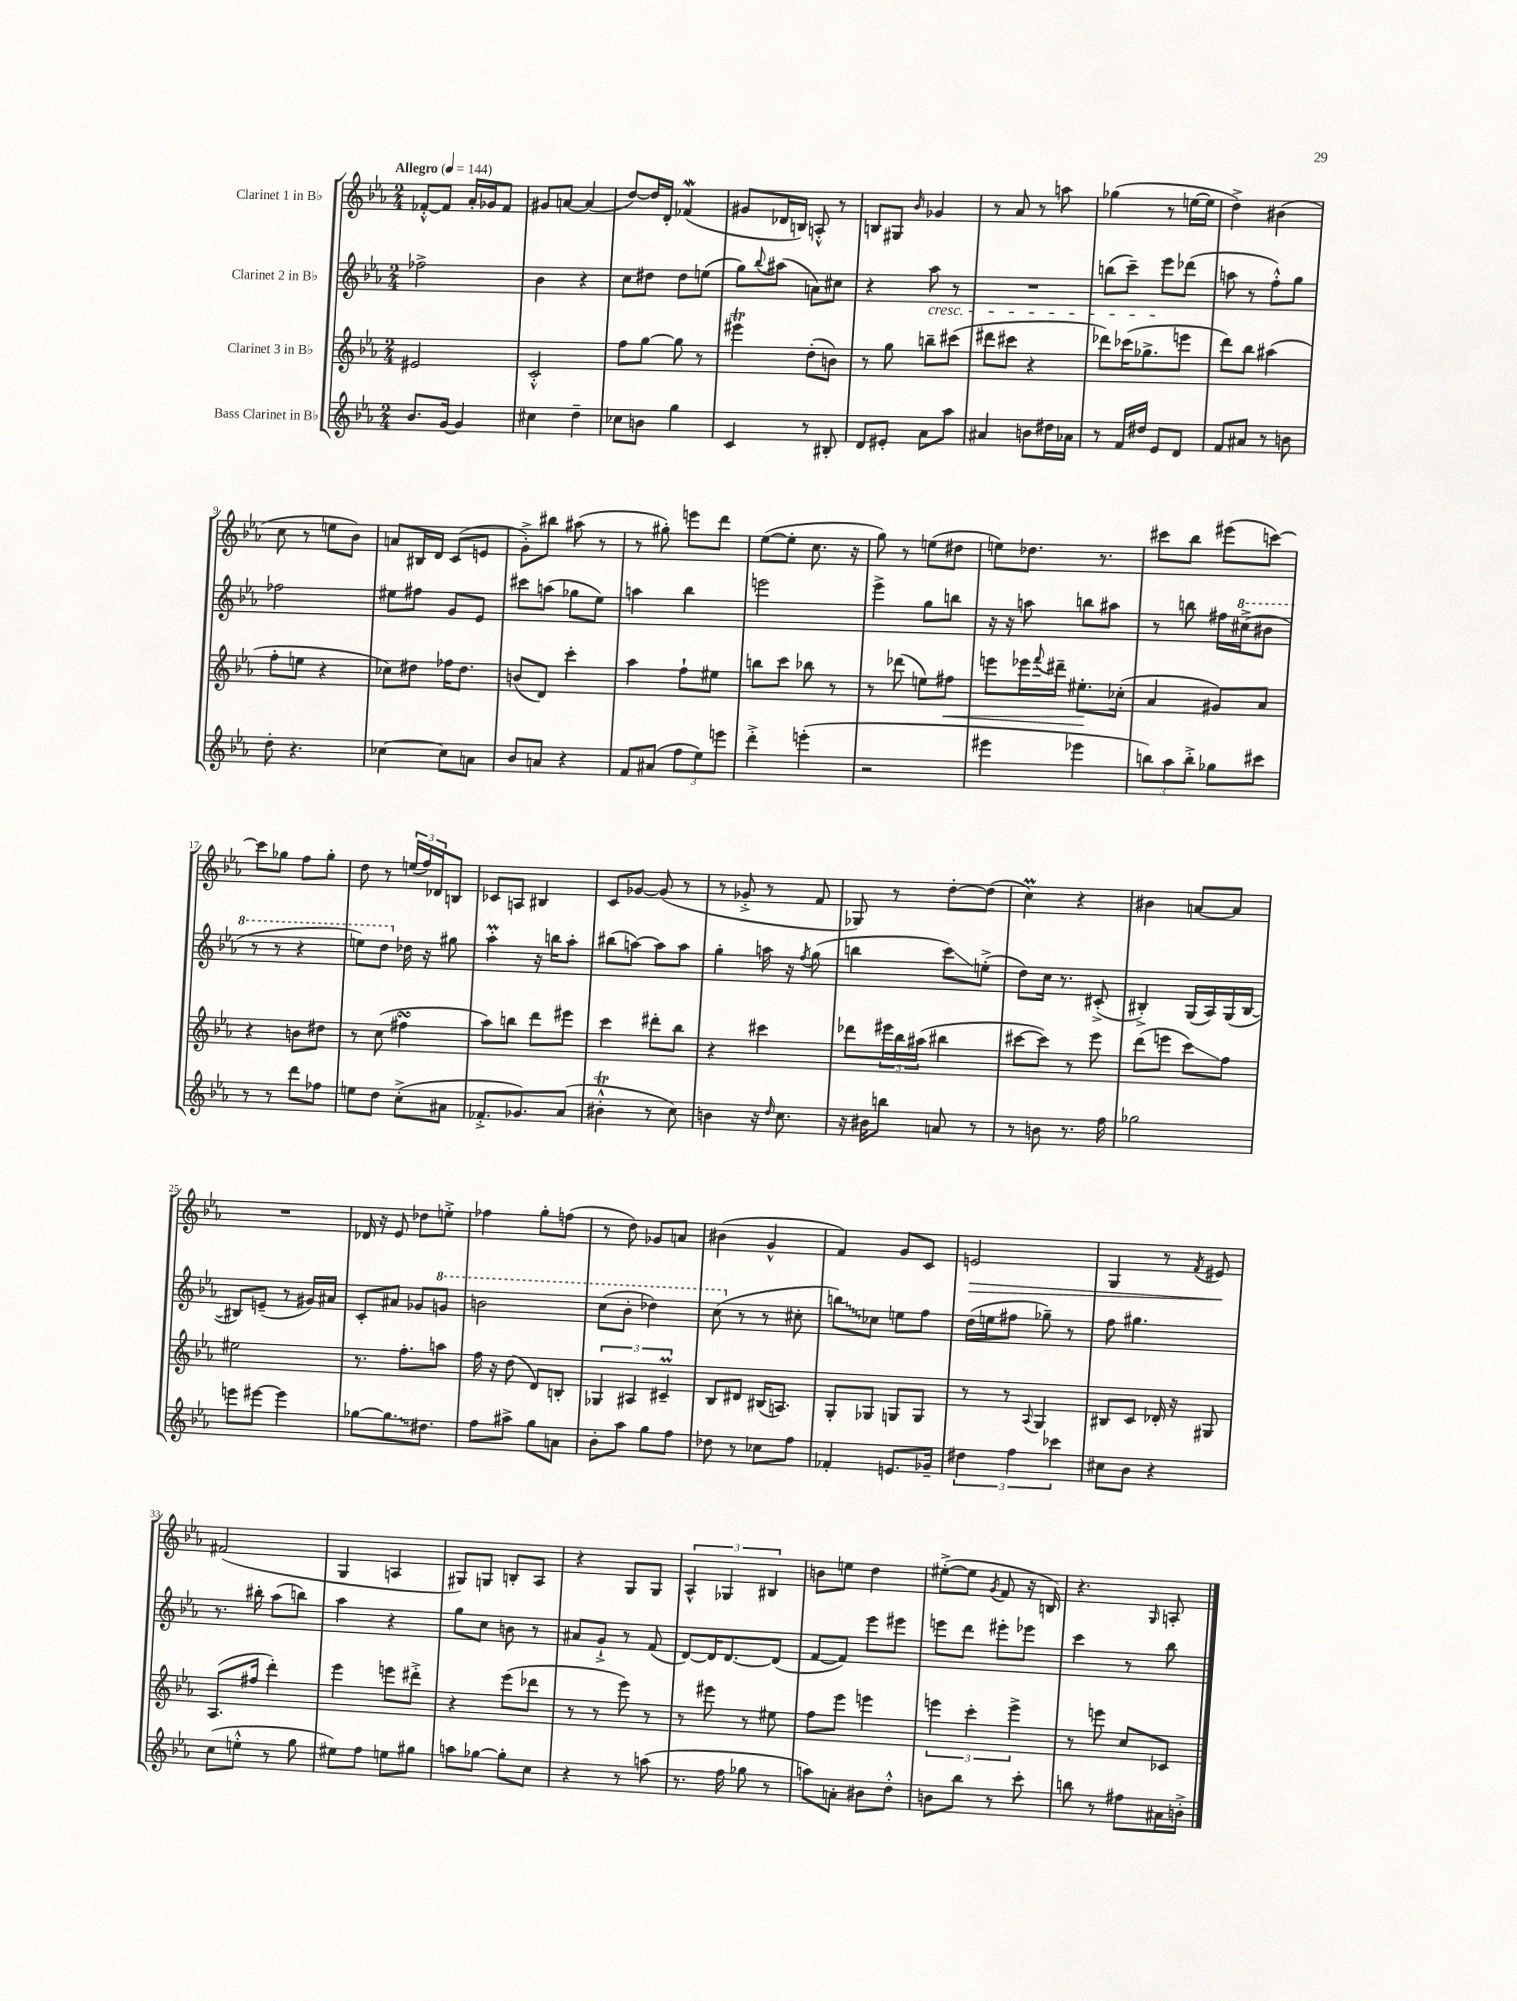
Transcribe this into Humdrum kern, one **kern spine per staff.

**kern	**kern	**kern	**kern
*staff4	*staff3	*staff2	*staff1
*clefG2	*clefG2	*clefG2	*clefG2
*k[b-e-a-]	*k[b-e-a-]	*k[b-e-a-]	*k[b-e-a-]
*M2/4	*M2/4	*M2/4	*M2/4
*MM144	*MM144	*MM144	*MM144
8.b-	2e#	2ff-^	[8f-'^^
.	.	.	8f-]
[16g	.	.	.
4g]	.	.	16a-'
.	.	.	16g-
.	.	.	8f-
=	=	=	=
4cc#	2c'^^	4b-	8g#
.	.	.	[8a
4dd~	.	4r	(4a]
=	=	=	=
8cc-	8ff	8cc	[8dd)
8b	[8gg	8dd#	16dd]
.	.	.	16d'
4gg	8gg]	8dd#	(4f-
.	8r	(8ee	.
=	=	=	=
4c	4eee#	8gg)	8g#
.	.	8qqbb-	.
.	.	(8aa#	16d-
.	.	.	16B)
8r	(8dd'	8a)	8A'^^
8B#'	8b)	8cc#	8r
=	=	=	=
8d	8r	4r	8B
8e#'	8gg	.	8G#
.	.	.	16qqb-
8a-	8bb~	8aa-	4g-
8aa-	(8ccc#	8r	.
=	=	=	=
4a#	8ddd#	2r	8r
.	8ccc#	.	8a-
8b	4r	.	8r
16dd#	.	.	8aa
16a-	.	.	.
=	=	=	=
8r	8ddd-)	(8bb	(4gg-
16f	(16ccc-	8ccc~)	.
16dd#	8.gg-^	.	.
8e-	.	8eee-	8r
8d	8eee	(8ddd-	[16ee
.	.	.	16ee]
=	=	=	=
8f	8ddd)	8aa	4dd^)
8a#	8bb-	8r	.
8r	(4aa#	8ff'^^)	(4b#
8b	.	8gg	.
=	=	=	=
8dd'	8ff'	2ff-	8cc
4.r	8ee	.	8r
.	4r	.	8ee
.	.	.	8b-)
=	=	=	=
[4cc-	8cc-)	8ee#	8a
.	8dd#	8ff#	16B#
.	.	.	16d
8cc-]	16ff-	8g	(8c
.	8.dd#	.	.
8a	.	8e-	8e
=	=	=	=
8b-	(8b	8ccc#	8g'^)
8a	8d)	(8aa	8bb#
4r	4ccc'	8gg-	(8aa#
.	.	8ee-)	8r
=	=	=	=
8f	4aa-	4aa	8r
(8a#	.	.	8gg#')
12ff	8ff`	4bb-	8eee
12ee-)	.	.	.
.	8ee#	.	8ddd
12eee	.	.	.
=	=	=	=
4ddd'^	8bb	2eee	([8ee-
.	8ccc	.	8ee-']
(4eee'	8bb-	.	8.cc
.	8r	.	.
.	.	.	16r
=	=	=	=
2r	8r	4eee-^	8gg)
.	(8ddd-	.	8r
.	8ee)	8gg	(8ee
.	8ff#	8bb	8dd#
=	=	=	=
4eee#	8eee	16r	8ee)
.	.	16r	.
.	16eee-	8aa	8.dd-
.	8qqfff	.	.
.	16ddd#~	.	.
4eee-	8.ee#'	8bb	.
.	.	.	8.r
.	.	8aa#	.
.	(16cc-'	.	.
=	=	=	=
12bb)	4a-	8r	8ccc#
12aa-	.	.	.
.	.	8bb	8bb-
12bb'^	.	.	.
8gg-	8g#)	16ff#	(8eee#
.	.	(16ccc#^	.
8ccc#	8a-	8bb#	[8ccc)
=	=	=	=
8r	4r	8r	8ccc]
8r	.	8r	8gg-
8ddd	8b	4r	8ff
8ff-	8dd#	.	8gg-'
=	=	=	=
8ee	8r	8eee)	8dd
8dd	(8cc	8ddd	8r
(8cc'^	4ff#	16dd-	(24ee
.	.	.	24ff)
.	.	16r	.
.	.	.	24d-
8a#	.	8gg#	8B
=	=	=	=
8.f-'^	8aa-)	4aa-'	8c-
.	8bb	.	8A
8.g-)	.	.	.
.	8ddd	16r	4B#
.	.	16bb	.
(8a-	8eee#	8aa-'	.
=	=	=	=
4b#'^^	4ccc	(8bb#	8c
.	.	[8aa)	[8g-
8r	8ddd#'	8aa]	(8g-]
8cc)	8bb-	8aa	8r
=	=	=	=
4b	4r	4gg'	8r
.	.	.	8g-'^
16r	4ccc#	16aa	8r
16qqdd	.	.	.
8.cc	.	16r	.
.	.	8qff	.
.	.	(8gg	8f
=	=	=	=
16r	8ddd-	4bb	8G-)
16b#	.	.	.
8bb	24eee#	.	8r
.	24bb-	.	.
.	(24aa#	.	.
8a	4bb#	8ccc)	[8dd'
8r	.	(8ee'^	(8dd]
=	=	=	=
8r	[8ccc#	8dd)	4cc)
8b	8ccc#])	16cc	.
.	.	8.r	.
8.r	8r	.	4r
.	8eee-	(8c#'^	.
16ff	.	.	.
=	=	=	=
2gg-	(8ddd	4B#'^)	4b#
.	8eee	.	.
.	8ccc)	(16G	[8a
.	.	16A-)	.
.	8ff	(16G	8a]
.	.	[16B#	.
=	=	=	=
8eee	2ee#	8B#])	2r
[8eee#	.	(8e~	.
4eee#]	.	8r	.
.	.	16g#)	.
.	.	16a#	.
=	=	=	=
[8gg-	8.r	8c'	16d-
.	.	.	16r
8.gg-]	.	8a#	8e-
.	8.ff'	.	.
.	.	8g-	8dd-
8.dd#	.	.	.
.	8aa	8gg	8ee'^
=	=	=	=
8ff	16ff	2bb	4ff-
.	16r	.	.
8aa#^	(8dd	.	.
8gg	8d)	.	8gg'
8a	8B'	.	(8ff
=	=	=	=
8b-'	6G-	(8ccc	8r
8aa-	.	8bb-'	8dd)
.	6A#	.	.
8gg	.	4ddd-)	8g-
.	6c#~	.	.
8ff	.	.	8a
=	=	=	=
8dd-	8B-	(8ccc	(4b#
8r	8d#	8r	.
8cc-	(16B#	8r	4g^^
.	8.A)	.	.
8ff	.	8cc#'	.
=	=	=	=
4f-'	8G'	8bb)	4f)
.	8G-	8cc-	.
8.e	8G	8ee	8g
.	8G	8ff	8c
16g-~	.	.	.
=	=	=	=
6dd#	8r	(16dd	2e
.	.	16ee	.
.	8r	8ff#	.
6ff	.	.	.
.	8qqA-	.	.
.	4G	8gg-~)	.
6ccc-	.	.	.
.	.	8r	.
=	=	=	=
8cc#	8B#	8ff	4G
8b-	8c	4.gg#	.
4r	16d-'	.	8r
.	16r	.	.
.	.	.	8qf
.	8G#	.	8e#
=	=	=	=
(8cc	(8.A-	8.r	(2f#
8ee'^^	.	.	.
.	16ff#	16bb#'	.
8r	4ddd')	(8aa-	.
8gg	.	8bb)	.
=	=	=	=
8ee#)	4eee-	4aa-	4G
8ff	.	.	.
8ee	8eee	4r	4A
8gg#	8ddd#'^	.	.
=	=	=	=
8aa	4r	8gg	8G#)
[8gg-	.	8cc	8G
8gg-']	(8eee-	8b	8B'
8cc	8ddd-	8r	8A-
=	=	=	=
4r	8r	8a#	4r
.	8r	8g`^	.
8r	8eee-)	8r	8G
(8aa	8r	(8f	8G
=	=	=	=
8.r	8r	[8d)	6A-^^
.	8eee#	16d]	.
.	.	.	6G-
16ff	.	[8.d	.
8gg-	8r	.	.
.	.	.	6B#
8r	8ee#	(8d]	.
=	=	=	=
8aa)	8ff	[8f	8b
8a'	8eee-	8f])	8ee
8b#	4eee	8eee-	4dd
8dd'^^	.	8eee#	.
=	=	=	=
8b	6eee	8eee	([8ee#'^
8bb-	.	8ddd	8ee#]
.	6ccc'	.	.
.	.	.	8qg
8r	.	8eee#'	8f
.	6eee^	.	.
8ccc'	.	8eee-	16r
.	.	.	16B)
=	=	=	=
8bb	8r	4ccc	4.r
8r	8eee	.	.
8ff#	8cc	8r	.
.	.	.	16qqG
16a#	8c-	8bb-	8A'
16b'^	.	.	.
==	==	==	==
*-	*-	*-	*-
